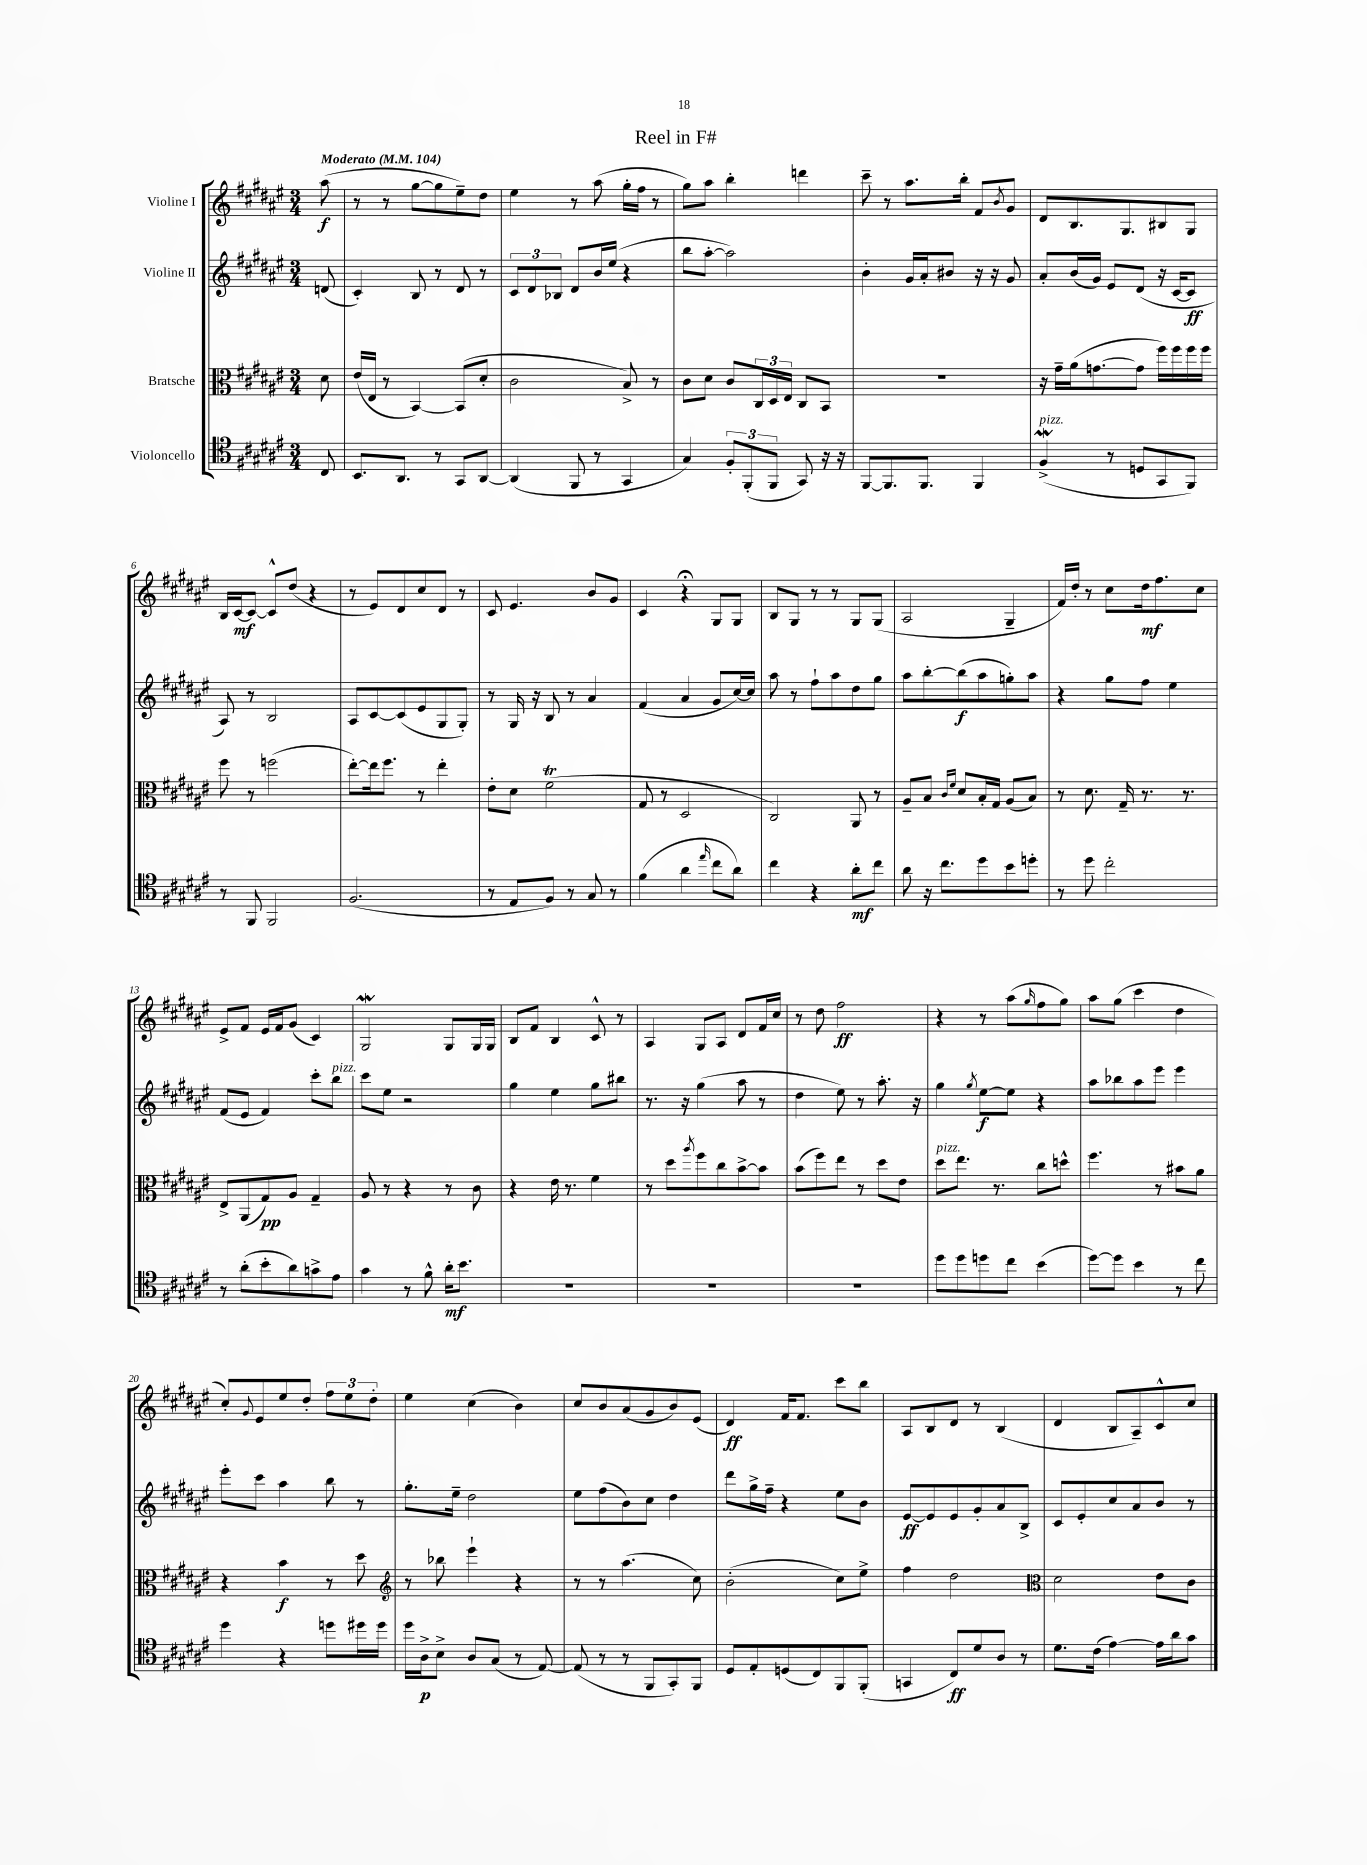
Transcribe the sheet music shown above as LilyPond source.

\header { title = "Reel in F#" }
<<
\new StaffGroup <<
\new Staff = "s0" \with { instrumentName = "Violine I" } {
    \clef treble \key fis \major \numericTimeSignature \time 3/4 \partial 8 \tempo "Moderato" 4 = 104
    ais''8\f( |
    r8 r8 gis''8~ gis''8 eis''8--) dis''8 |
    eis''4 r8 ais''8( gis''16-. fis''16 r8 |
    gis''8) ais''8 b''4-. d'''4 |
    cis'''8-- r8 ais''8. b''16-. fis'8 \acciaccatura { b'8 } gis'8 |
    dis'8 b8. gis8. bis8 gis8 |
    b16 cis'16~\mf cis'8~ cis'8-^ dis''8( r4 |
    r8 eis'8) dis'8 cis''8 dis'8 r8 |
    cis'8 eis'4. b'8 gis'8 |
    cis'4 r4\fermata gis8 gis8 |
    b8 gis8 r8 r8 gis8 gis8( |
    ais2 gis4-- |
    fis'16) dis''16-. r8 cis''8 dis''16\mf fis''8. cis''8 |
    eis'8-> fis'8 eis'16 fis'16 gis'8( cis'4) |
    gis2\mordent gis8 gis16 gis16 |
    b8 fis'8 b4 cis'8-^ r8 |
    ais4 gis8 ais8 dis'8 fis'16 cis''16 |
    r8 dis''8 fis''2\ff |
    r4 r8 ais''8( \grace { gis''16 } fis''8 gis''8) |
    ais''8 gis''8( cis'''4 dis''4 |
    cis''8-.) \appoggiatura { gis'8 } eis'8 eis''8 dis''8-. \tuplet 3/2 { fis''8 eis''8 dis''8-. } |
    eis''4 cis''4( b'4) |
    cis''8 b'8 ais'8( gis'8 b'8) eis'8( |
    dis'4\ff) fis'16 fis'8. cis'''8 b''8 |
    ais8 b8 dis'8 r8 b4( |
    dis'4 b8 ais8--) cis'8-^ cis''8 \bar "|." |
}
\new Staff = "s1" \with { instrumentName = "Violine II" } {
    \clef treble \key fis \major \numericTimeSignature \time 3/4 \partial 8
    d'8( |
    cis'4-.) b8 r8 dis'8 r8 |
    \tuplet 3/2 { cis'8 dis'8 bes8 } dis'8 b'16 eis''16( r4 |
    b''8 ais''8~-. ais''2) |
    b'4-. gis'16 ais'16-. bis'8 r16 r16 gis'8 |
    ais'8-. b'16( gis'16) eis'8 dis'8( r16 cis'16~ cis'8\ff |
    ais8) r8 b2 |
    ais8 cis'8~ cis'8( eis'8 gis8 gis8-.) |
    r8 gis16 r16 b8 r8 ais'4 |
    fis'4( ais'4 gis'8 cis''16~) cis''16 |
    ais''8 r8 fis''8-! ais''8 dis''8 gis''8 |
    ais''8 b''8~-. b''8\f( ais''8 g''8-.) ais''8 |
    r4 gis''8 fis''8 eis''4 |
    fis'8( eis'8 fis'4) cis'''8-. b''8^\markup { \italic "pizz." } |
    cis'''8 eis''8 r2 |
    gis''4 eis''4 gis''8 bis''8 |
    r8. r16 gis''4( ais''8 r8 |
    dis''4 eis''8) r8 ais''8.-. r16 |
    gis''4 \acciaccatura { gis''8 } eis''8~\f eis''8 r4 |
    ais''8 bes''8 ais''8 eis'''8 eis'''4 |
    eis'''8-. cis'''8 ais''4 b''8 r8 |
    gis''8.-. eis''16-- dis''2 |
    eis''8 fis''8( b'8) cis''8 dis''4 |
    dis'''8 gis''16-> fis''16-- r4 eis''8 b'8 |
    eis'8~\ff eis'8 eis'8 gis'8-. ais'8 b8-> |
    cis'8 eis'8-. cis''8 ais'8 b'8 r8 \bar "|." |
}
\new Staff = "s2" \with { instrumentName = "Bratsche" } {
    \clef alto \key fis \major \numericTimeSignature \time 3/4 \partial 8
    dis'8 |
    eis'16( eis16 r8 b,4~) b,8( dis'8-. |
    cis'2 b8->) r8 |
    cis'8 dis'8 cis'8 \tuplet 3/2 { cis16 dis16 eis16 } cis8 b,8 |
    R2. |
    r16 gis'16-- ais'16( g'8.~ g'8 fis''16) fis''16 fis''16 fis''16 |
    fis''8 r8 f''2( |
    eis''8~-.) eis''16 fis''8. r8 eis''4-. |
    eis'8-. dis'8 fis'2\trill( |
    gis8 r8 dis2 |
    cis2) ais,8 r8 |
    ais8-- b8 \grace { cis'16 fis'16 } dis'8 b16-. gis16 ais8( b8) |
    r8 dis'8. gis16-- r8. r8. |
    eis8-> ais,8( gis8\pp) ais8 gis4-- |
    ais8 r8 r4 r8 cis'8 |
    r4 eis'16 r8. fis'4 |
    r8 dis''8 \acciaccatura { ais''8 } fis''8 cis''8 b'8~-> b'8 |
    b'8( fis''8) eis''8 r8 dis''8 eis'8 |
    dis''8^\markup { \italic "pizz." } eis''8. r8. cis''8 d''8-^ |
    fis''4. r8 bis'8 ais'8 |
    r4 b'4\f r8 dis''8 |
    \clef treble r8 bes''8 eis'''4-! r4 |
    r8 r8 ais''4.( cis''8) |
    b'2-.( cis''8) eis''8-> |
    fis''4 dis''2 |
    \clef alto dis'2 eis'8 cis'8 \bar "|." |
}
\new Staff = "s3" \with { instrumentName = "Violoncello" } {
    \clef tenor \key fis \major \numericTimeSignature \time 3/4 \partial 8
    cis8 |
    b,8. ais,8. r8 gis,8 ais,8~ |
    ais,4( fis,8 r8 gis,4 |
    gis4) \tuplet 3/2 { fis8-. fis,8-.( fis,8 } gis,8) r16 r16 |
    fis,8~ fis,8. fis,8. fis,4 |
    fis4->\mordent^\markup { \italic "pizz." }( r8 d8 gis,8 fis,8) |
    r8 fis,8 fis,2 |
    fis2.( |
    r8 eis8 fis8) r8 gis8 r8 |
    fis'4( ais'4 \grace { eis''16 } cis''8 ais'8) |
    cis''4 r4 ais'8-.\mf cis''8 |
    ais'8 r16 cis''8. dis''8 b'8 d''8-. |
    r8 dis''8 cis''2-. |
    r8 ais'8-.( b'8-. ais'8) g'8-> eis'8 |
    gis'4 r8 fis'8-^ ais'16-.\mf b'8. |
    R2. |
    R2. |
    R2. |
    dis''8 dis''8 d''8 cis''8 b'4( |
    dis''8~) dis''8 b'4 r8 cis''8 |
    dis''4 r4 d''8 dis''16 dis''16 |
    dis''16 ais16->\p b8-> ais8 gis8( r8 eis8~) |
    eis8( r8 r8 fis,8 gis,8-.) fis,8 |
    dis8 eis8-. d8( cis8) fis,8 fis,8-.( |
    g,4 cis8\ff) dis'8 ais8 r8 |
    dis'8. cis'16( eis'4~) eis'16 ais'16 gis'8 \bar "|." |
}
>>
>>
